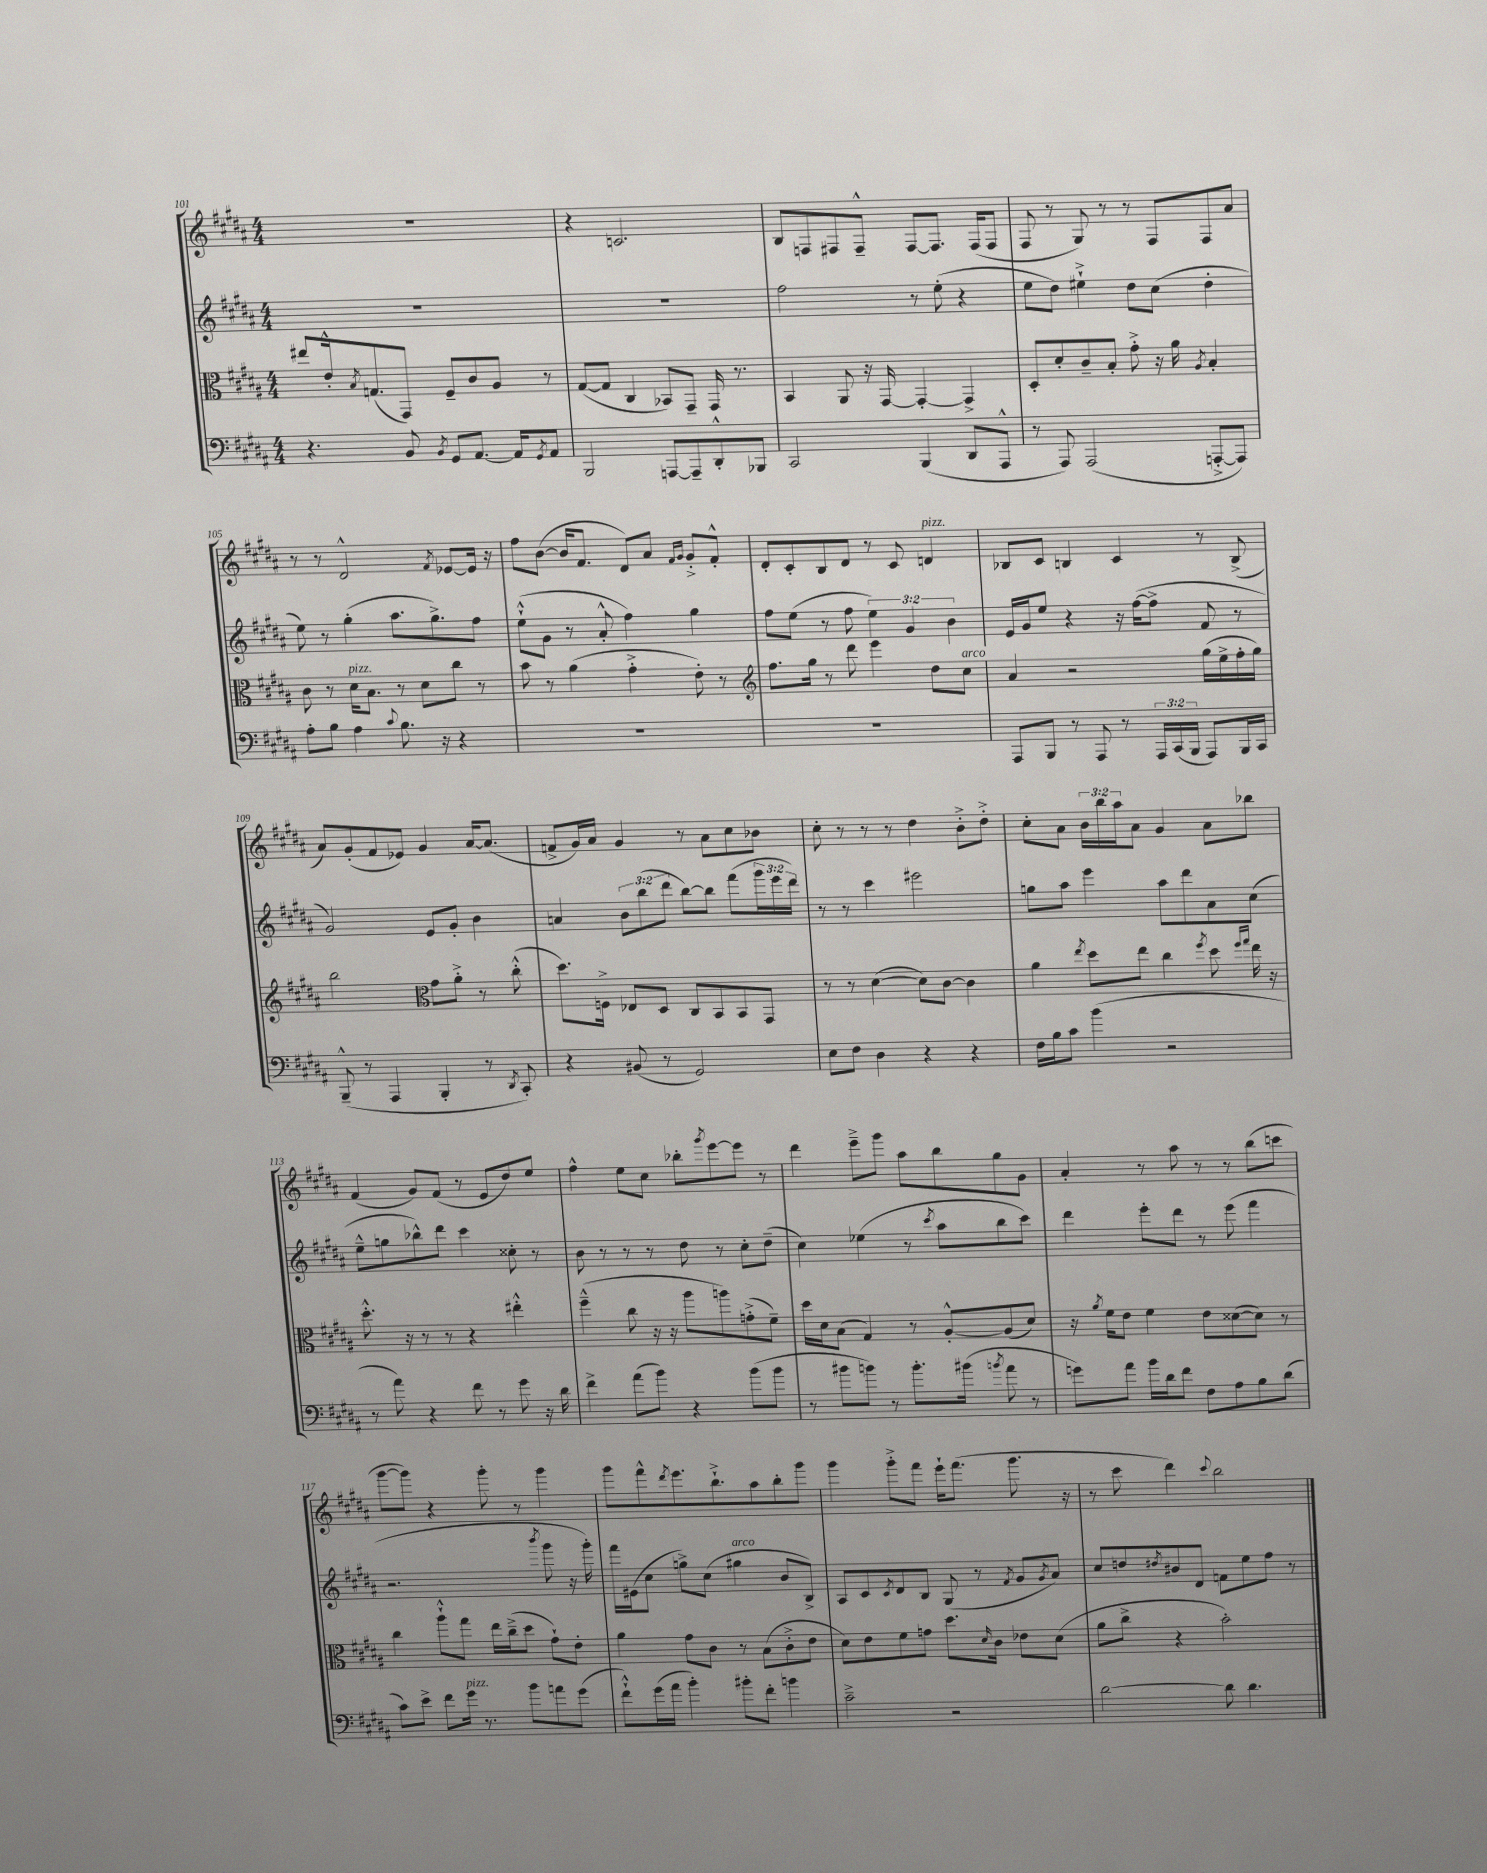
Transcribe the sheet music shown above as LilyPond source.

<<
\new StaffGroup <<
\new Staff = "s0" {
    \clef treble \key b \major \numericTimeSignature \time 4/4 \override Staff.TupletNumber.text = #tuplet-number::calc-fraction-text
    R1 |
    r4 c'2. |
    b8 f8 fis8 fis8---^ fis8~ fis8. fis16( fis8 |
    fis8 r8 gis8) r8 r8 fis8 fis8 ais'8 |
    r8 r8 dis'2-^ \acciaccatura { fis'8 } ees'8~ ees'16 r16 |
    fis''8 b'8~( b'16 fis'8. dis'8) ais'8 \grace { fis'16 gis'16 } gis'8-.-> fis'8-.-^ |
    dis'8-. cis'8-. b8 dis'8 r8 cis'8 d'4^\markup { \italic "pizz." } |
    bes8 cis'8 b4 cis'4 r8 b8->( |
    ais'8) gis'8-.( fis'8 ees'8) gis'4 ais'16~ ais'8.( |
    f'8-> gis'16) ais'16 gis'4 r8 ais'8 cis''8 bes'8 |
    cis''8-. r8 r8 r8 dis''4 b'8-.-> dis''8-.-> |
    cis''8-. ais'8 \tuplet 3/2 { b'16 b''16 ais''16 } ais'8 gis'4 ais'8 bes''8 |
    fis'4( gis'8) fis'8( r8 e'8 dis''8) e''8 |
    fis''4-^ e''8 cis''8 bes''8-. \acciaccatura { gis'''8 } e'''8~ e'''8 r8 |
    dis'''4 e'''8---> gis'''8 ais''8 b''8 gis''8 gis'8 |
    ais'4-. r8 ais''8 r8 r8 b''8( c'''8 |
    gis'''8~ gis'''8) r4 gis'''8-. r8 gis'''4 |
    gis'''8 fis'''8-^ \acciaccatura { dis'''8 } e'''8. b''8.-!-> ais''8 b''8-. gis'''8 |
    gis'''4 gis'''8-.-> fis'''8 e'''16-! fis'''8.( gis'''8. r16 |
    r8 cis'''8 dis'''4) \appoggiatura { cis'''8 } b''2 \bar "|." |
}
\new Staff = "s1" {
    \clef treble \key b \major \numericTimeSignature \time 4/4 \override Staff.TupletNumber.text = #tuplet-number::calc-fraction-text
    R1 |
    R1 |
    fis''2 r8 e''8-.( r4 |
    e''8 dis''8) eis''4-!-> dis''8 cis''8( dis''4-. |
    e''8) r8 gis''4-.( ais''8. gis''8.->) fis''8 |
    e''8-!-^( gis'8 r8 ais'8-.-^ fis''4) gis''4 |
    fis''8 e''8( r8 fis''8 \tuplet 3/2 { e''4) gis'4 b'4 } |
    e'16 gis'16 e''8 r4 r16 fis''16~( fis''8-> fis'8 r8 |
    gis'2) e'8 gis'8-. b'4 |
    a'4 \tuplet 3/2 { b'8 b''8( dis'''8 } b''8~) b''8 fis'''8( \tuplet 3/2 { gis'''16 e'''16 dis'''16) } |
    r8 r8 cis'''4 eis'''2 |
    g''8 ais''8 e'''4 ais''8 dis'''8 ais'8 cis''8( |
    e''8---^ g''8 bes''8-^) dis'''8 cis'''4 cisis''8-. r8 |
    b'8 r8 r8 r8 dis''8 r8 cis''8-. dis''8--( |
    cis''4) ees''4( r8 \acciaccatura { cis'''8 } ais''8 b''8 cis'''8) |
    dis'''4 e'''8-. dis'''8 r8 e'''8( fis'''4 |
    r2. \acciaccatura { b'''8 } gis'''8 r16 gis'''16-.) |
    fis'''16 eis'16( cis''8 g''8->) cis''8( gis''4^\markup { \italic "arco" } b'8 b8->) |
    ais8 cis'8 \acciaccatura { cis'8 } dis'8 b8 gis8( r8 \acciaccatura { fis'8 } gis'8 \acciaccatura { gis'8 } ais'8) |
    cis''8 d''8 \acciaccatura { dis''8 } bis'8 dis'8 f'8 e''8 fis''8 r8 \bar "|." |
}
\new Staff = "s2" {
    \clef alto \key b \major \numericTimeSignature \time 4/4
    eis''8 e'16-.-^ \acciaccatura { b8 } g8.( gis,8) fis8-- cis'8 ais8 r8 |
    gis8~( gis8 cis4 bes,8) gis,8-- gis,16 r8. |
    b,4 ais,8 r16 gis,16~ gis,4~-. gis,4-> |
    dis8-. dis'8-. cis'8-- b8-. gis'8-.-> r16 ais'16 \acciaccatura { ais8 } b4-. |
    cis'8 r8 dis'16^\markup { \italic "pizz." } b8. r8 dis'8 cis''8 r8 |
    b'8 r8 ais'4( gis'4-.-> e'8-.) r8 |
    \clef treble fis''8. gis''16 r8 dis'''8 e'''4 dis''8 cis''8^\markup { \italic "arco" } |
    ais'4 r2 gis''16( e''16-> fis''16-. gis''16) |
    b''2 \clef alto gis'8 ais'8-.-> r8 cis''8-.-^( |
    dis''8.) f16-> ees8 dis8 cis8 b,8 b,8 gis,8 |
    r8 r8 dis'4~( dis'8) cis'8~ cis'4 |
    ais'4 \acciaccatura { e''8 } dis''8 e''8 cis''4 \acciaccatura { fis''8 } dis''8 \grace { fis''16 gis''16 } e''16 r16 |
    dis''8.-.-^ r16 r8 r8 r4 eis''4-.-^ |
    fis''4---^( cis''8 r16 r16 ais''8 a''8) g'8-.->( fis'8--) |
    dis''16 dis'16 b8( gis4) r8 ais8~-.-^ ais8( dis'8) |
    r16 \acciaccatura { ais'8 } fis'16 e'8 fis'4 e'8 disis'8~( disis'8) r8 |
    cis''4 ais''8-!-^ gis''8 e''16 cis''16--->( dis''8 gis'8-!) e'8-. |
    ais'4 gis'8 cis'8 r8 b8( cis'8-.-> e'8 |
    dis'8) e'8 fis'8 g'8 dis''8. \grace { dis'16 } cis'16 ees'8 dis'8( |
    ais'8 cis''8-> r4 b'2-.) \bar "|." |
}
\new Staff = "s3" {
    \clef bass \key b \major \numericTimeSignature \time 4/4 \override Staff.TupletNumber.text = #tuplet-number::calc-fraction-text
    r4. b,8 \acciaccatura { b,8 } gis,8 ais,8.~ ais,16 \acciaccatura { gis,8 } ais,8 |
    b,,2 a,,8~ a,,8-- dis,8-.-^ bes,,8 |
    cis,2 b,,4( dis,8 ais,,8-^ |
    r8 ais,,8) ais,,2( a,,8~-.-> a,,8) |
    ais8-. b8 ais4 \appoggiatura { cis'8 } b8. r16 r4 |
    R1 |
    R1 |
    ais,,8 b,,8 r8 ais,,8 r8 \tuplet 3/2 { ais,,16 cis,16( b,,16 } ais,,8) b,,16 cis,16 |
    b,,8---^( r8 ais,,4 b,,4-. r8 \acciaccatura { dis,8 } cis,8-.) |
    r4 bis,8( r8 gis,2) |
    e8 fis8 dis4 r4 r4 |
    fis16 b16 cis'8 b'4( r2 |
    r8 ais'8) r4 fis'8 r8 gis'8 r16 dis'16 |
    fis'4-> ais'8( b'8) r4 b'8( b'8 |
    r8 bis'8 b'8) r8 b'8.-. bis'16( \acciaccatura { b'8 } ais'8 r8 |
    g'8) ais'8 b'16 dis'16 fis'8 fis8 ais8 b8 dis'8( |
    cis'8) e'8-> fis'8 gis'16^\markup { \italic "pizz." } r8. b'8 a'8 gis'8( |
    fis'8-!-^) gis'16( ais'16 b'4-.) bis'8-. fis'8-. b'4 |
    cis'2---> r2 |
    dis'2~ dis'8 dis'4. \bar "|." |
}
>>
>>
\layout { \context { \Score currentBarNumber = #101 } }
